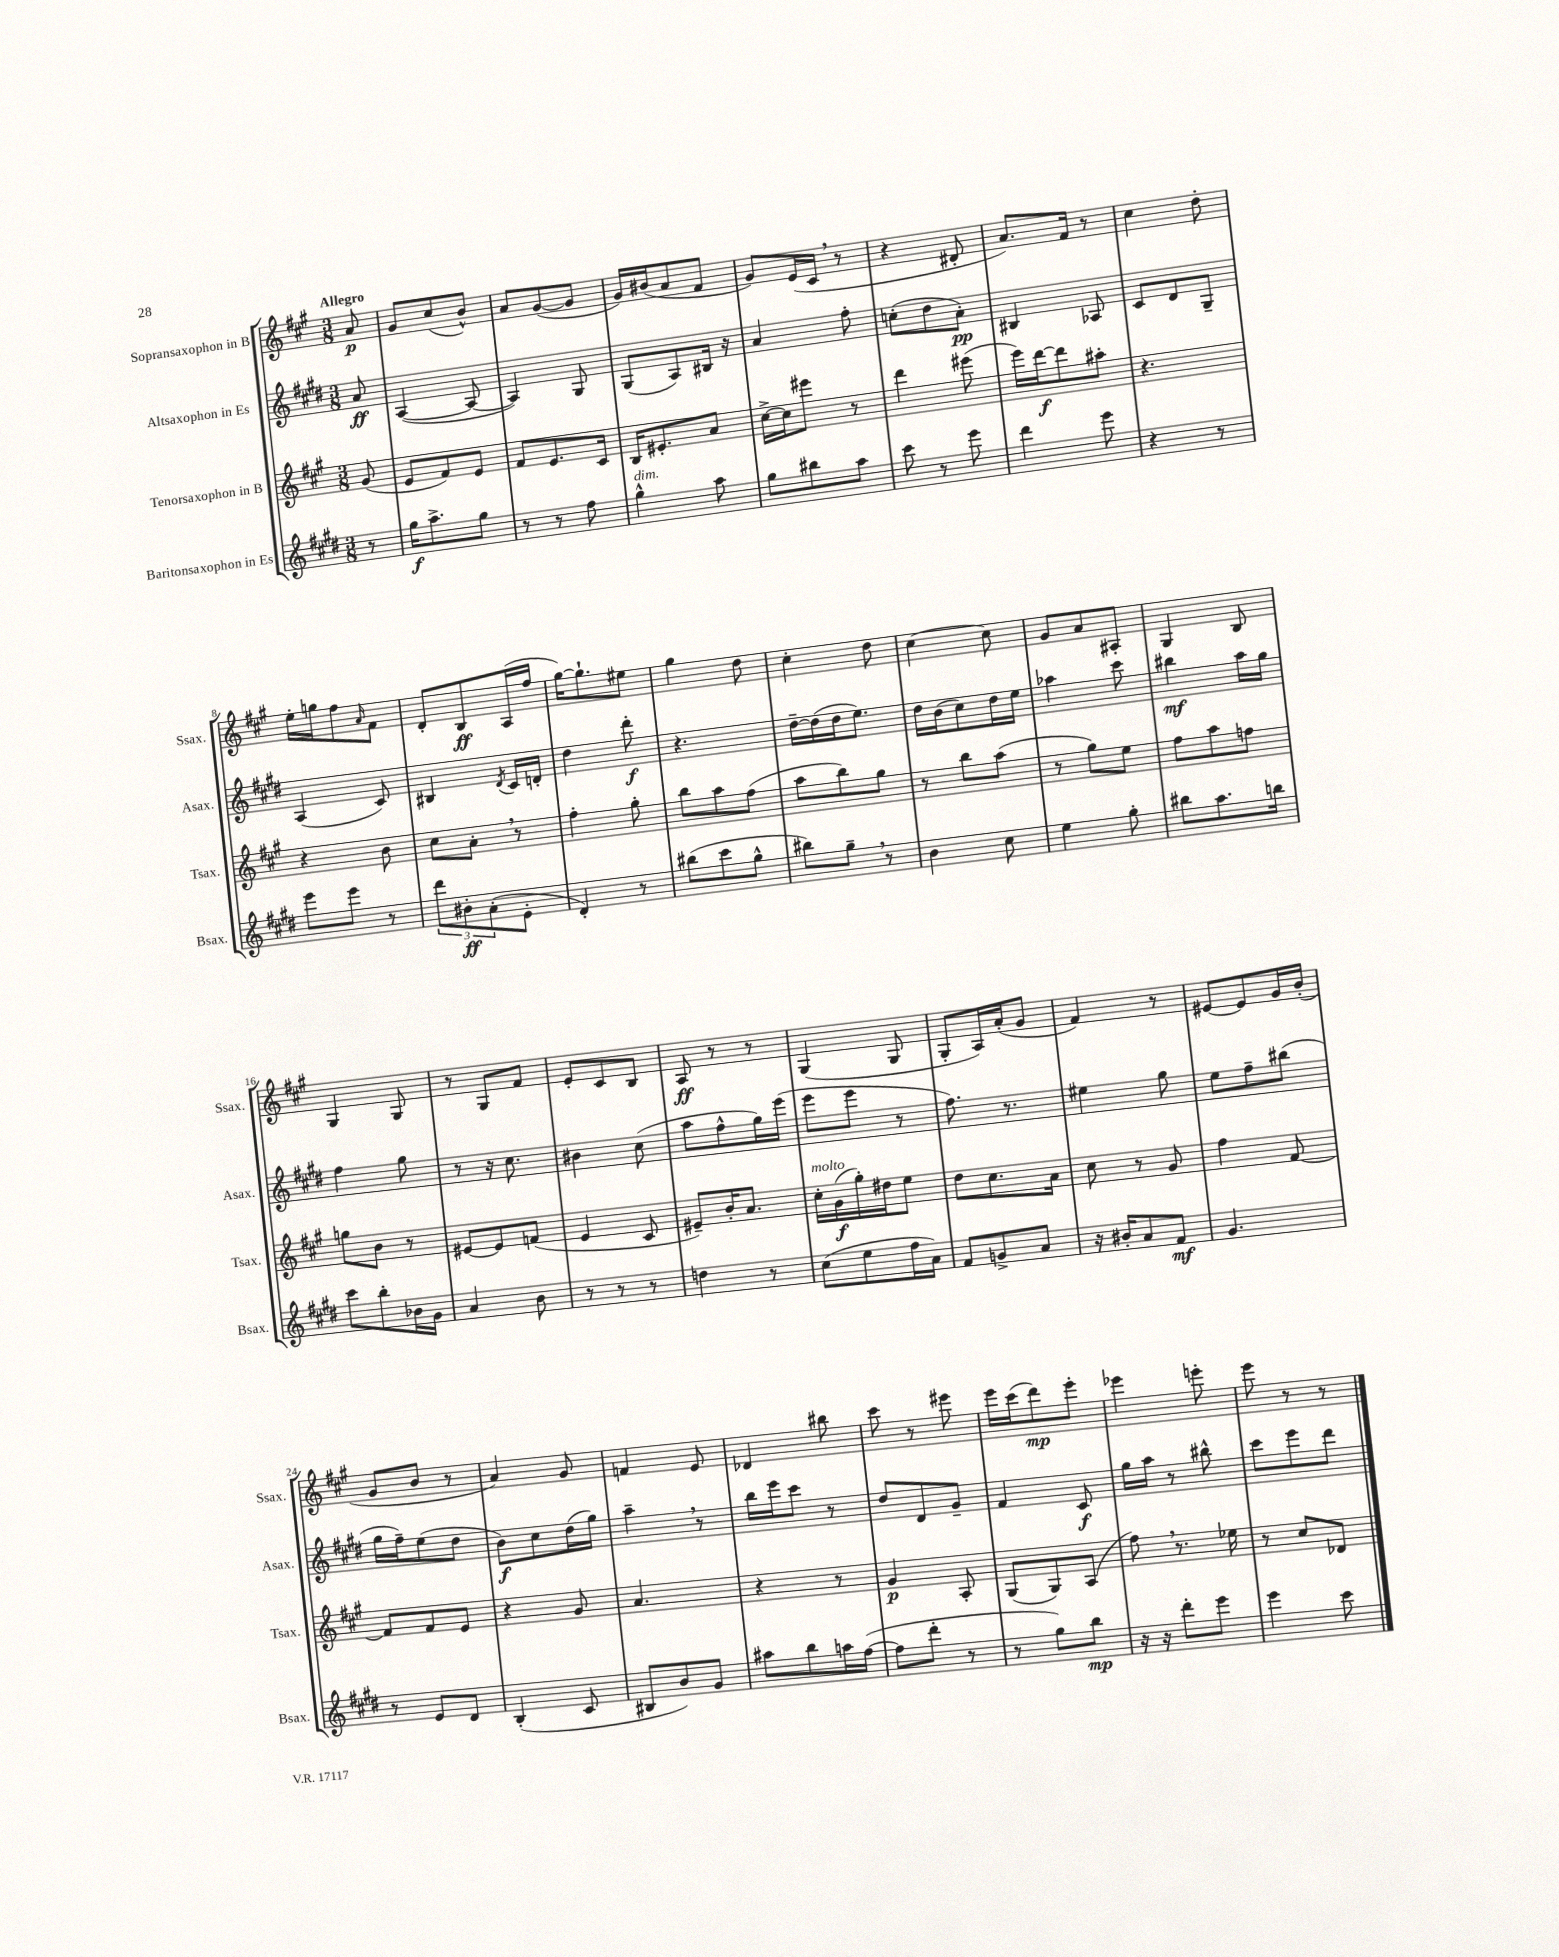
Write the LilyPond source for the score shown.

<<
\new StaffGroup <<
\new Staff = "s0" \with { instrumentName = "Sopransaxophon in B" shortInstrumentName = "Ssax." } {
    \clef treble \key a \major \numericTimeSignature \time 3/8 \partial 8 \tempo "Allegro"
    a'8\p |
    gis'8 cis''8( b'8-^) |
    a'8 gis'8~( gis'8 |
    gis'16) bis'16( a'8 fis'8 |
    gis'8) e'16( cis'16 \breathe r8 |
    r4 dis'8-. |
    a'8.) fis'16 r8 |
    cis''4 d''8-. |
    e''16-. g''16 fis''8 \grace { a'16 } fis'8 |
    d'8-. b8\ff a16( fis''16 |
    gis''16~) gis''8.-! eis''8 |
    gis''4 d''8 |
    cis''4-. d''8 |
    cis''4~ cis''8 |
    gis'8 a'8 ais8-. |
    gis4 b8 |
    gis4 gis8 |
    r8 gis8 fis'8 |
    e'8-. cis'8 b8 |
    a8\ff r8 r8 |
    gis4( gis8 |
    gis8-. a16) a'16-.( gis'8 |
    fis'4) r8 |
    eis'8~ eis'8 gis'16 b'16-.( |
    gis'8 b'8 r8 |
    a'4) gis'8 |
    f'4 e'8 |
    des'4 bis''8 |
    cis'''8 r8 eis'''8 |
    e'''16 cis'''16( d'''8\mp) e'''8-. |
    ees'''4 e'''8-. |
    e'''8 r8 r8 \bar "|." |
}
\new Staff = "s1" \with { instrumentName = "Altsaxophon in Es" shortInstrumentName = "Asax." } {
    \clef treble \key e \major \numericTimeSignature \time 3/8 \partial 8
    a'8\ff |
    a4~( a8~ |
    a4) gis8 |
    gis8( a8) bis16 r16 |
    a'4 fis''8-. |
    c''8-.( dis''8 a'8-.\pp) |
    bis4 aes8 |
    cis'8 dis'8 gis8-- |
    a4( cis'8) |
    bis4 \acciaccatura { dis'8 } cis'16 d'16-. |
    dis''4 dis'''8-.\f |
    r4. |
    dis''16~-- dis''16( dis''16 e''8.) |
    dis''16 b'16( cis''8) dis''16 e''16 |
    aes''4 cis'''8 |
    bis''4\mf a''16 gis''16 |
    fis''4 gis''8 |
    r8 r16 cis''8. |
    bis'4 cis''8( |
    a''8 fis''8-^ gis''16) e'''16( |
    e'''8 e'''8 r8 |
    fis''8.) r8. |
    eis''4 gis''8 |
    e''8 fis''8-- bis''8( |
    gis''16 fis''16--) e''8( dis''8 |
    b'8\f) cis''8 dis''16( gis''16) |
    a''4-- \breathe r8 |
    b''16 e'''16 cis'''8 r8 |
    dis''8 dis'8 gis'8-- |
    fis'4 cis'8\f |
    gis''16 a''16 r8 bis''8-^ |
    cis'''8 e'''8 dis'''8 \bar "|." |
}
\new Staff = "s2" \with { instrumentName = "Tenorsaxophon in B" shortInstrumentName = "Tsax." } {
    \clef treble \key a \major \numericTimeSignature \time 3/8 \partial 8
    gis'8( |
    e'8 fis'8) e'8 |
    fis'8 e'8. cis'16 |
    b16 eis'8.-. a'8 |
    cis''16~-> cis''16 eis'''8 r8 |
    d'''4 eis'''8( |
    e'''16) d'''16~\f d'''8 ais''8-. |
    r4. |
    r4 b'8 |
    cis''8 a'8-. \breathe r8 |
    fis''4-. gis''8-. |
    b''8 a''8 fis''8( |
    a''8 b''8) gis''8 |
    r8 b''8 a''8( |
    r8 gis''8) e''8 |
    fis''8 a''8 f''8 |
    g''8 b'8 r8 |
    eis'8~ eis'8 f'8( |
    e'4 cis'8 |
    eis'8--) b'16-. a'8. |
    cis''16-.^\markup { \italic "molto" } gis'16\f( gis''16-.) dis''16 e''8 |
    d''8 cis''8. a'16 |
    cis''8 r8 gis'8 |
    fis''4 fis'8~ |
    fis'8 fis'8 e'8 |
    r4 gis'8 |
    a'4. |
    r4 r8 |
    gis'4\p a8-. |
    gis8( gis8) a8( |
    fis''8) \breathe r8. ees''16 |
    r8 cis''8 des'8 \bar "|." |
}
\new Staff = "s3" \with { instrumentName = "Baritonsaxophon in Es" shortInstrumentName = "Bsax." } {
    \clef treble \key e \major \numericTimeSignature \time 3/8 \partial 8
    r8 |
    gis''16\f a''8.-> gis''8 |
    r8 r8 fis''8 |
    gis''4-^^\markup { \italic "dim." } a''8 |
    gis''8 bis''8 a''8 |
    cis'''8 r8 e'''8 |
    dis'''4 e'''8 |
    r4 r8 |
    e'''8 e'''8 r8 |
    \tuplet 3/2 { dis'''8 bis'8-.\ff a'8-.( } e'8-. |
    dis'4-.) r8 |
    bis''8( cis'''8 gis''8-^ |
    bis''8) gis''8-- \breathe r8 |
    b'4 cis''8 |
    e''4 gis''8-. |
    bis''8 a''8. b''16 |
    cis'''8 b''8-. bes'16 gis'16 |
    a'4 b'8 |
    r8 r8 r8 |
    d''4 r8 |
    cis''8( e''8 fis''16 a'16) |
    fis'8 g'8-> a'8 |
    r16 bis'16-. a'8 fis'8\mf |
    gis'4. |
    r8 e'8 dis'8 |
    b4-.( cis'8 |
    bis8 b'8) gis'8 |
    ais''8 b''8 a''16 fis''16~( |
    fis''8 dis'''8-. r8 |
    r8 gis''8) b''8\mp |
    r16 r16 dis'''8-. e'''8 |
    e'''4 cis'''8 \bar "|." |
}
>>
>>
